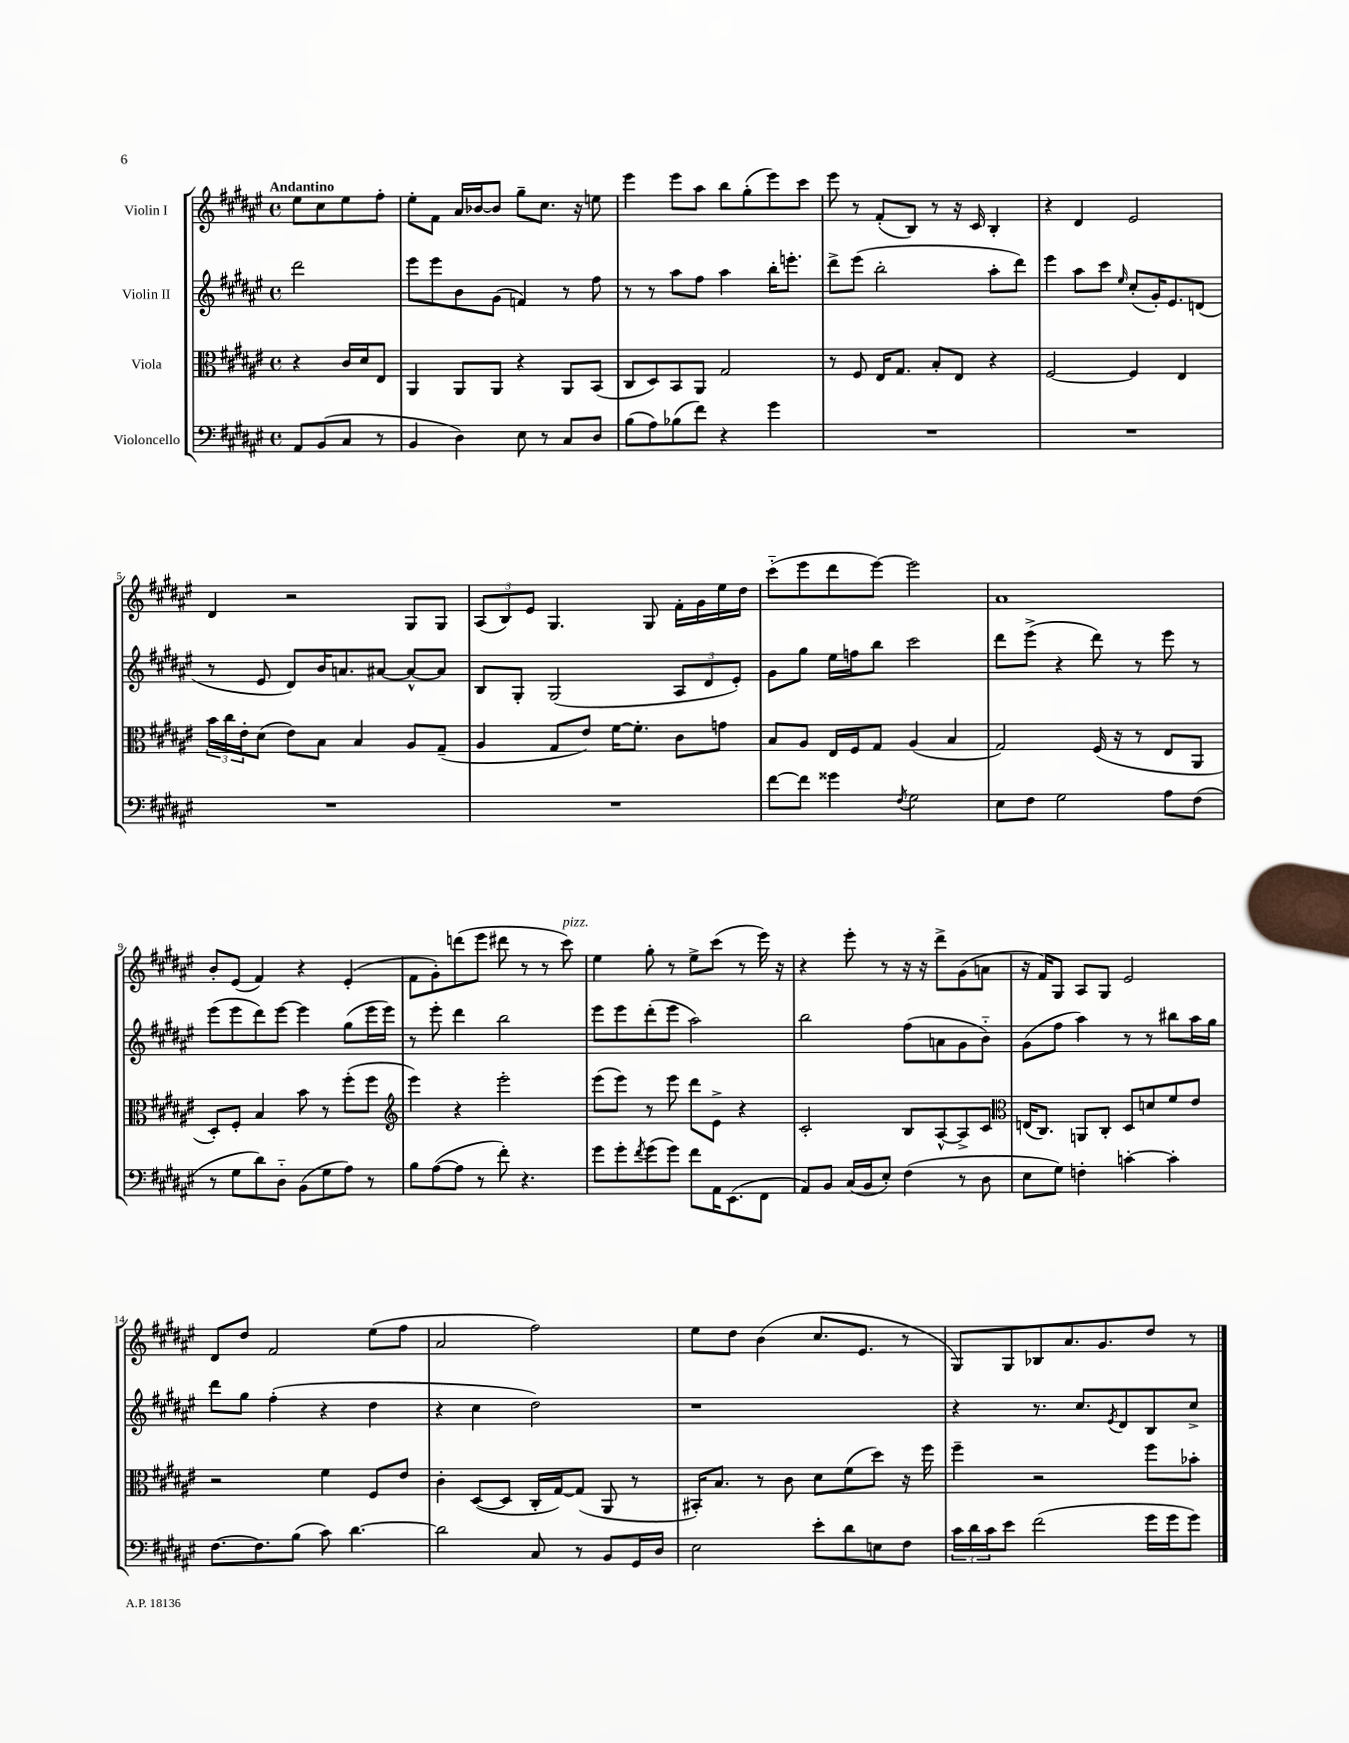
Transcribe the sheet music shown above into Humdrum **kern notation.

**kern	**kern	**kern	**kern
*staff4	*staff3	*staff2	*staff1
*clefF4	*clefC3	*clefG2	*clefG2
*k[f#c#g#d#a#e#]	*k[f#c#g#d#a#e#]	*k[f#c#g#d#a#e#]	*k[f#c#g#d#a#e#]
*M4/4	*M4/4	*M4/4	*M4/4
*met(c)	*met(c)	*met(c)	*met(c)
8AA#/L	4r	2ddd#\	8ee#\L
(8BB/	.	.	8cc#\
8C#/J	16c#/LL	.	8ee#\
.	16d#/J	.	.
8r	8E#/J	.	8ff#'\J
=	=	=	=
4BB/	4AA#/	8eee#\L	8ee#'\L
.	.	8eee#\	8f#\J
4D#\)	8AA#/L	8b\	16a#/LL
.	.	.	[16b-/J
.	8AA#/J	(8g#\J	8b-/]J
8E#\	4r	4f/)	8gg#~\L
8r	.	.	8.cc#\J
8C#/L	8AA#/L	8r	.
.	.	.	16r
8D#/J	(8BB/J	8ff#\	8ee\
=	=	=	=
(8B\L	8C#/L	8r	4eee#\
8A#\)	8D#/)	8r	.
(8B-\	8BB/	8aa#\L	8eee#\L
8f#\J)	8AA#/J	8ff#\J	8aa#\J
4r	2G#/	4aa#\	8bb\L
.	.	.	(8gg#'\
4g#\	.	16bb'\LK	8eee#\)
.	.	8.eee'\J	.
.	.	.	8ccc#\J
=	=	=	=
1r	8r	8ddd#^\L	8eee#\
.	8F#/	(8eee#\J	8r
.	16E#/LK	2bb'\	(8f#'/L
.	8.G#/J	.	.
.	.	.	8B/J)
.	8B'/L	.	8r
.	8E#/J	.	16r
.	.	.	16c#/
.	4r	8aa#'\L	4B'/
.	.	8ddd#\J)	.
=	=	=	=
1r	[2F#/	4eee#\	4r
.	.	8aa#\L	4d#/
.	.	8ccc#\J	.
.	.	16qqee#/	.
.	4F#/]	(8cc#'/L	2e#/
.	.	16g#'/K)	.
.	.	8.e#/	.
.	4E#/	.	.
.	.	(8d/J	.
=	=	=	=
1r	24b\LL	8r	4d#/
.	24cc#\	.	.
.	24e#'\J	.	.
.	(8d#\J	8e#/	.
.	8e#\L)	8d#/L)	2r
.	8B\J	16b/K	.
.	.	8.a/	.
.	4B/	.	.
.	.	[8a#/J	.
.	8A#/L	8a#^^/_L	8G#/L
.	(8G#~/J	8a#/]J	8G#/J
=	=	=	=
1r	4A#/	8B/L	(12A#/L
.	.	.	12B/)
.	.	8G#'/J	.
.	.	.	12e#/J
.	8G#/L	(2G#/	4.G#/
.	8e#/J)	.	.
.	[16f#\LK	.	.
.	8.f#'\]J	.	.
.	.	.	8G#/
.	8c#\L	12A#/L	16f#'\LL
.	.	.	16g#\
.	.	12d#/	.
.	8g\J	.	16ee#\
.	.	12e#'/J)	.
.	.	.	16dd#\JJ
=	=	=	=
[8f#\L	8B/L	8g#\L	(8ccc#'~\L
8f#\]J	8A#/J	8gg#\J	8eee#\
4g##\	16E#/LL	16ee#\LL	8ddd#\
.	16F#/J	16ff\J	.
.	8G#/J	8bb\J	[8eee#\J)
8qF#/	.	.	.
2G#\	(4A#/	2ccc#\	2eee#\]
.	4B/	.	.
=	=	=	=
8E#\L	2G#/)	8ddd#\L	1a#
8F#\J	.	(8eee#^\J	.
2G#\	.	4r	.
.	(16F#/	8ddd#\)	.
.	16r	.	.
.	8r	8r	.
8A#\L	8E#/L	8eee#\	.
(8F#\J	8AA#/J	8r	.
=	=	=	=
8r	8D#'/L)	(8eee#\L	8b'/L
8G#\L	8F#'/J	8eee#\	(8e#/J
8d#\)	4B/	8ddd#\)	4f#/)
8D#'~\J	.	[8eee#\J	.
(8BB\L	8b\	4eee#\]	4r
8G#\	8r	.	.
8A#\J)	(8ff#'\L	(8gg#\L	(4e#'/
8r	8ff#\J	16eee#\L	.
.	.	16eee#\JJ)	.
=	=	=	=
*	*clefG2	*	*
8B\L	4eee#\)	8r	8f#\L
([8A#\	.	8eee#'\	8g#'\)
8A#\]J	4r	4ddd#\	(8ddd\
8r	.	.	8eee#\J
8f#'\)	2eee#'\	2bb\	8ddd#\
4.r	.	.	8r
.	.	.	8r
.	.	.	8ccc#\)
=	=	=	=
8g#\L	(8eee#\L	8eee#\L	4ee#\
8g#'\	8eee#\J)	8eee#\	.
8qf#/	.	.	.
(8g#\	8r	(8ddd#'\	8gg#'\
8g#\J)	8eee#\	8eee#\J	8r
8f#\L	8ddd#\L	2aa#\)	8ee#^\L
16AA#\K	8e#^\J	.	(8ccc#\J
(8.EE#\	.	.	.
.	4r	.	8r
8FF#\J	.	.	16eee#\)
.	.	.	16r
=	=	=	=
8AA#/L)	2c#'/	2bb\	4r
8BB/J	.	.	.
(16C#/LL	.	.	8eee#'\
16BB/J	.	.	.
8E#'/J)	.	.	8r
(4F#\	8B/L	(8ff#\L	16r
.	.	.	16r
.	[8A#^^/	8a\	8ddd#^\L
8r	8A#^/]	8g#\	(8g#\
8D#\	8c#/J	8b'~\J)	8a\J
=	=	=	=
*	*clefC3	*	*
8E#\L	(16E/LK	(8g#\L	16r
.	8.C#/J)	.	16f#/LK)
8G#\J)	.	8ff#\J	8G#/J
4F'\	8AA/L	4aa#\)	8A#/L
.	8C#'/J	.	8G#/J
[4c'\	8D#/L	8r	2e#/
.	8d/	8r	.
4c'\]	8f#/	8bb#\L	.
.	8e#/J	16aa#\L	.
.	.	16gg#\JJ	.
=	=	=	=
[8.F#\L	2r	8ddd#\L	8d#/L
.	.	8gg#\J	8dd#/J
8.F#\]	.	.	.
.	.	(4ff#'\	2f#/
(8B\J	.	.	.
8c#\)	4f#\	4r	.
[4.d#\	.	.	.
.	8F#/L	4dd#\	(8ee#\L
.	8e#/J	.	8ff#\J
=	=	=	=
2d#\]	4c#'\	4r	2a#/
.	([8D#/L	4cc#\	.
.	8D#/]J	.	.
8C#/	16C#'/LL	2dd#\)	2ff#\)
.	[16G#/J)	.	.
8r	(8G#/]J	.	.
8BB/L	8AA#/	.	.
16GG#/L	8r	.	.
16D#/JJ	.	.	.
=	=	=	=
2E#\	16BB#'/LK)	1r	8ee#\L
.	8.B/J	.	.
.	.	.	8dd#\J
.	8r	.	(4b\
.	8c#\	.	.
8e#'\L	8d#\L	.	8.cc#/L
8d#\	(8f#\	.	.
.	.	.	8.e#/J
8E\	8dd#\J)	.	.
8F#\J	16r	.	8r
.	16ff#\	.	.
=	=	=	=
24c#\LL	4ff#~\	4r	8G#/L)
24d#\	.	.	.
24c#\J	.	.	.
8e#\J	.	.	8G#/
(2f#\	2r	8.r	8B-/
.	.	.	8.a#/
.	.	8.cc#/L	.
.	.	.	8.g#/
.	.	8qe#/	.
.	.	8d#/	.
16g#\LL	8ff#\L	8B/	8dd#/J
16g#\J	.	.	.
8g#\J)	8b-'\J	8cc#^/J	8r
==	==	==	==
*-	*-	*-	*-
